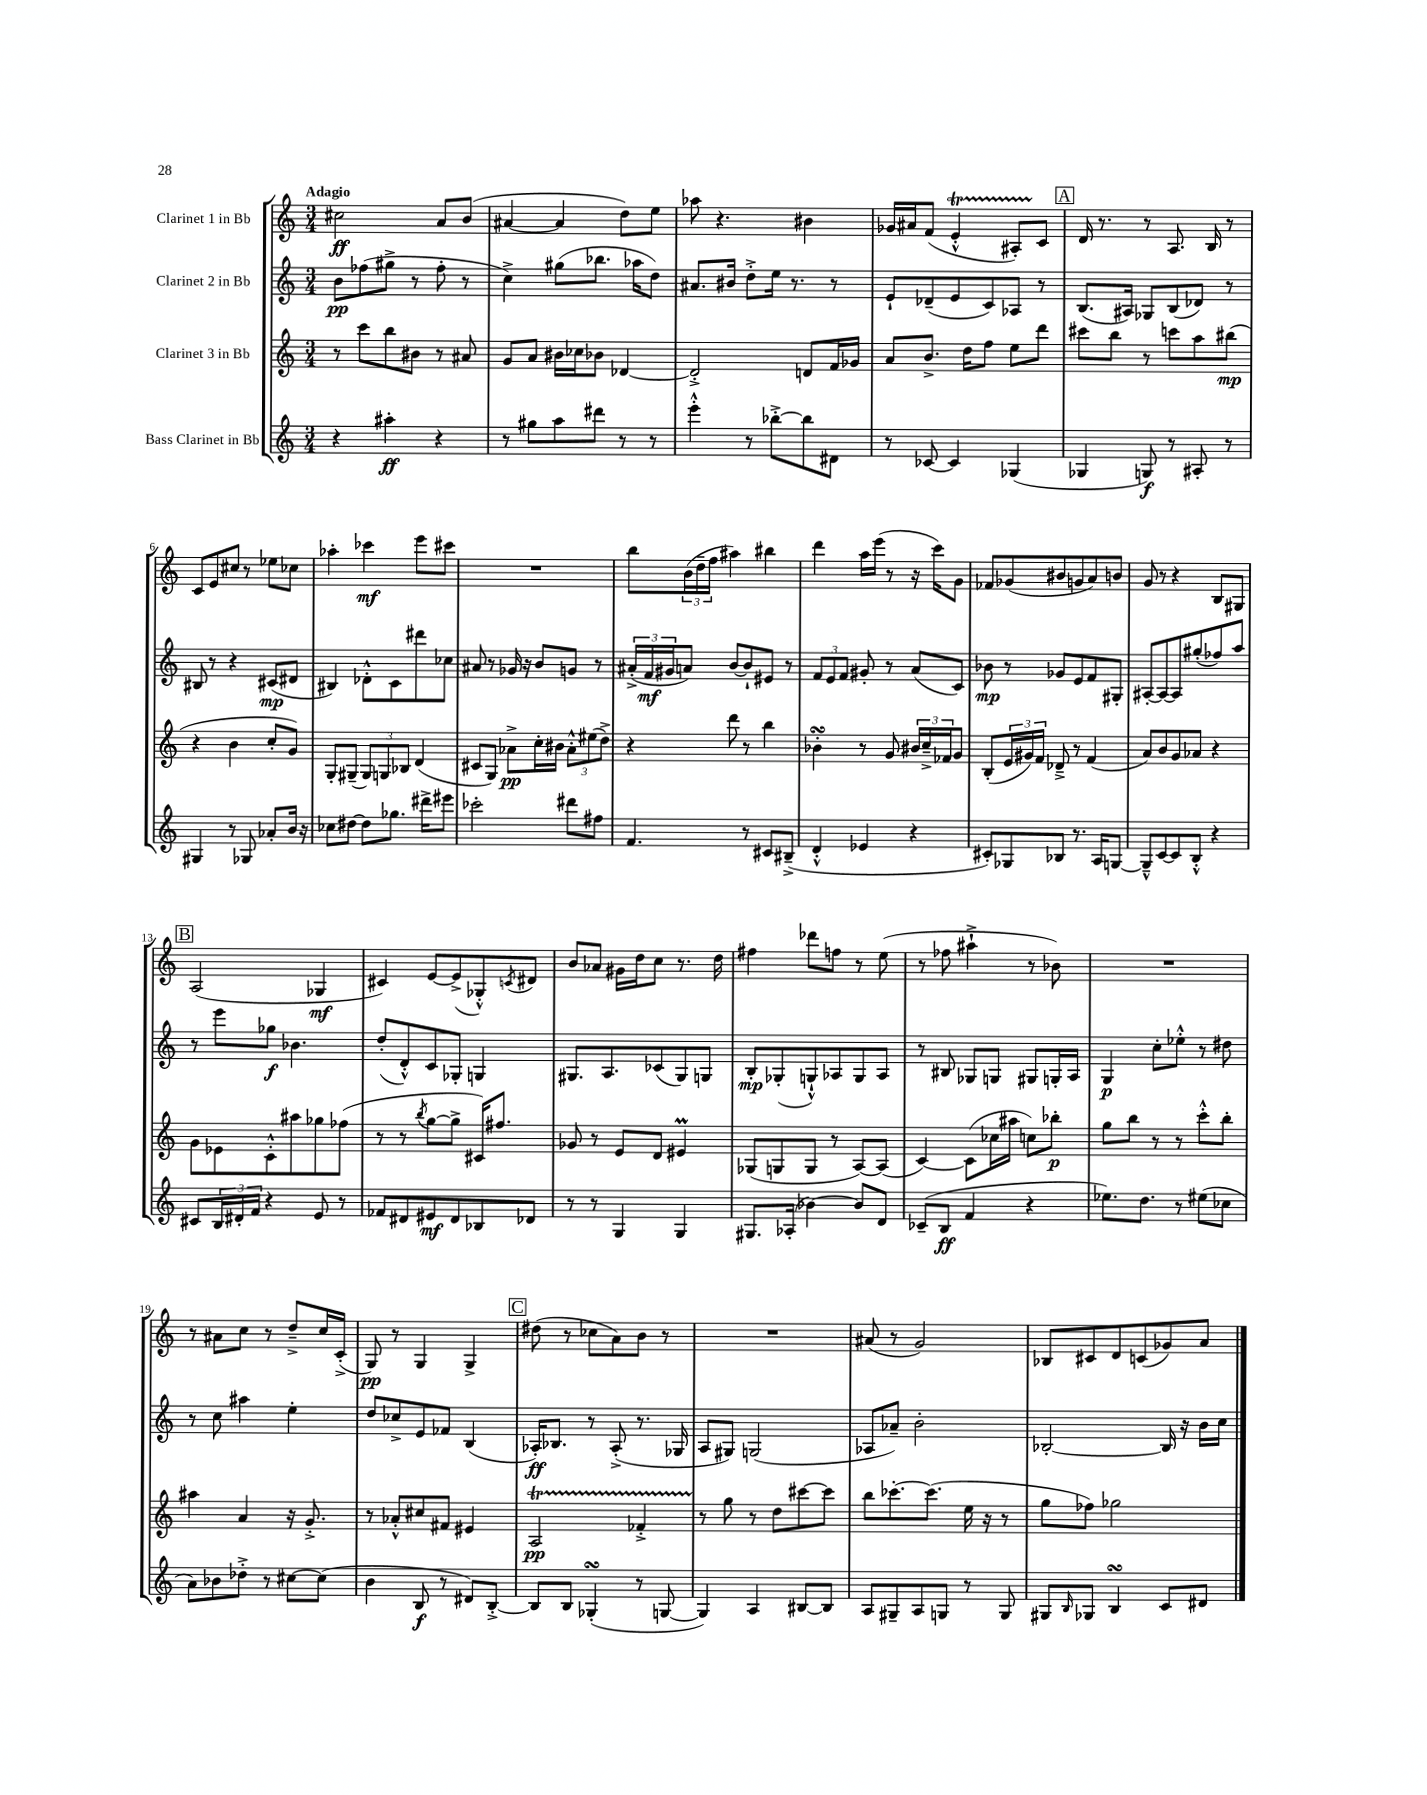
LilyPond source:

<<
\new StaffGroup <<
\new Staff = "s0" \with { instrumentName = "Clarinet 1 in Bb" } {
    \clef treble \key c \major \numericTimeSignature \time 3/4 \tempo "Adagio"
    cis''2\ff a'8 b'8( |
    ais'4~ ais'4 d''8) e''8 |
    aes''8 r4. bis'4 |
    ges'16 ais'16 f'8( e'4-.-^\startTrillSpan ais8-.) c'8\stopTrillSpan |
    \mark \markup { \box "A" } d'16 r8. r8 a8. b16 r8 |
    c'8 e'8 cis''8 r8 ees''8 ces''8 |
    aes''4-. ces'''4\mf e'''8 cis'''8 |
    R2. |
    b''8 \tuplet 3/2 { b'16( d''16-- f''16 } ais''4) bis''4 |
    d'''4 a''16 e'''16( r8 r16 c'''16) g'8 |
    fes'8 ges'8( bis'8 g'8 a'8) b'8 |
    g'8 r8 r4 b8 gis8 |
    \mark \markup { \box "B" } a2( ges4\mf |
    cis'4) e'8~ e'8->( ges8-.-^) \acciaccatura { c'8 } dis'8 |
    b'8 aes'8 gis'16 d''16 c''8 r8. d''16 |
    fis''4 des'''8 f''8 r8 e''8( |
    r8 fes''8 ais''4-!-> r8 bes'8) |
    R2. |
    r8 ais'8 c''8 r8 d''8---> c''16 c'16-.->( |
    g8\pp) r8 g4 g4-> |
    \mark \markup { \box "C" } dis''8( r8 ces''8 a'8) b'8 r8 |
    R2. |
    ais'8( r8 g'2) |
    bes8 cis'8 d'8 c'8( ges'8) a'8 \bar "|." |
}
\new Staff = "s1" \with { instrumentName = "Clarinet 2 in Bb" } {
    \clef treble \key c \major \numericTimeSignature \time 3/4
    b'8\pp fes''8( gis''8-> r8 fes''8-. r8 |
    c''4->) gis''8( bes''8. aes''16 d''8) |
    ais'8. bis'16 d''8-.-> e''16 r8. r8 |
    e'8-! des'8--( e'8 c'8) aes8 r8 |
    \mark \markup { \box "A" } b8.( ais16) ges8 b8( des'8) r8 |
    bis8 r8 r4 cis'8\mp( dis'8 |
    bis4) des'8-.-^ c'8 dis'''8 ces''8 |
    ais'8 r8 ges'16 r16 b'8 g'8 r8 |
    \tuplet 3/2 { ais'16-.->( f'16\mf gis'16 } a'8) b'8~ b'8-! eis'8 r8 |
    \tuplet 3/2 { f'8 e'8 f'8 } gis'8-. r8 a'8( c'8) |
    bes'8\mp r8 ges'8 e'8 f'8 gis8-. |
    ais8~-. ais8~ ais8 gis''8-.( fes''8) a''8 |
    \mark \markup { \box "B" } r8 e'''8 ges''8\f bes'4. |
    d''8-.( d'8-.-^) c'8 ges8-. g4 |
    gis8. a8. ces'8( gis8) g8 |
    b8-.\mp ges8-.( g8-!-^) aes8 g8 aes8 |
    r8 bis8 ges8 g8 gis8 g16-. a16 |
    g4\p c''8-. ees''8-.-^ r8 dis''8 |
    r8 c''8 ais''4 e''4-. |
    d''8 ces''8-> e'8 fes'8 b4( |
    \mark \markup { \box "C" } aes16-.\ff) bes8. r8 aes8-.->( r8. ges16 |
    a8 gis8) g2( |
    aes8 aes'8--) b'2-. |
    bes2~-. bes16 r16 b'16 c''16 \bar "|." |
}
\new Staff = "s2" \with { instrumentName = "Clarinet 3 in Bb" } {
    \clef treble \key c \major \numericTimeSignature \time 3/4
    r8 c'''8 b''8 bis'8 r8 ais'8 |
    g'8 a'8 bis'16 ces''16 bes'8 des'4~ |
    des'2-.-> d'8 f'16 ges'16 |
    a'8 b'8.-> d''16 f''8 e''8 d'''8 |
    \mark \markup { \box "A" } cis'''8 b''8 r8 c'''8 a''8 bis''8\mp( |
    r4 b'4 c''8-. g'8) |
    g8-. gis8--( \tuplet 3/2 { gis8) g8 bes8 } d'4( |
    cis'8 g8) aes'8->\pp c''16-. bis'16 \tuplet 3/2 { aes'8-.-^ eis''8( d''8->) } |
    r4 d'''8 r8 b''4 |
    bes'4-.\turn r8 g'8 \tuplet 3/2 { bis'16 c''16---> fes'16 } g'8 |
    b8-.( \tuplet 3/2 { e'16 gis'16) f'16 } des'8---> r8 f'4( |
    a'8) b'8 g'8 aes'8 r4 |
    \mark \markup { \box "B" } g'8 ees'8 c'8-.-^ ais''8 ges''8 fes''8( |
    r8 r8 \acciaccatura { b''8 } g''8~ g''8-> cis'16) fis''8. |
    ges'8 r8 e'8 d'8 eis'4\prall |
    ges8( g8 g8 r8 a8~) a8( |
    c'4~) c'8( ces''16 ais''16 c''8) bes''8-.\p |
    g''8 b''8 r8 r8 c'''8-.-^ b''8-. |
    ais''4 a'4 r16 g'8.-.-> |
    r8 aes'8-.-^ cis''8 fis'8 eis'4 |
    \mark \markup { \box "C" } a2\startTrillSpan\pp fes'4-.-> |
    r8\stopTrillSpan g''8 r8 d''8 cis'''8~ cis'''8 |
    b''8 ces'''8.~-. ces'''8.( e''16 r16 r8 |
    g''8 fes''8) ges''2 \bar "|." |
}
\new Staff = "s3" \with { instrumentName = "Bass Clarinet in Bb" } {
    \clef treble \key c \major \numericTimeSignature \time 3/4
    r4 ais''4-.\ff r4 |
    r8 gis''8 a''8 dis'''8 r8 r8 |
    e'''4-.-^ r8 bes''8~-.-> bes''8 dis'8 |
    r8 ces'8~ ces'4 ges4( |
    \mark \markup { \box "A" } ges4 g8\f) r8 ais8-. r8 |
    gis4 r8 ges8 aes'8-. b'16 r16 |
    ces''8 dis''8~ dis''8 ges''8. dis'''16-> eis'''8 |
    ces'''2-. dis'''8 fis''8 |
    f'4. r8 cis'8 bis8--->( |
    d'4-.-^ ees'4 r4 |
    cis'8-.) ges8 bes8 r8. a16 g8~ |
    g8---^ c'8~ c'8 b8-.-^ r4 |
    \mark \markup { \box "B" } cis'8 \tuplet 3/2 { b16 dis'16-. f'16 } r4 e'8 r8 |
    fes'8 dis'8 eis'8\mf dis'8 bes8 des'8 |
    r8 r8 g4 g4 |
    gis8. aes16-.( bes'4~) bes'8 d'8 |
    ces'8--( b8\ff f'4 r4 |
    ees''8.) d''8. r8 eis''8( ces''8 |
    a'8) bes'8 des''8-.-> r8 cis''8~ cis''8( |
    b'4 b8\f r8 dis'8) b8~-.-> |
    \mark \markup { \box "C" } b8 b8 ges4-.\turn( r8 g8~ |
    g4) a4 bis8~ bis8 |
    a8 gis8-- a8 g8 r8 g8 |
    gis8 \grace { b16 } ges8 b4\turn c'8 dis'8 \bar "|." |
}
>>
>>
